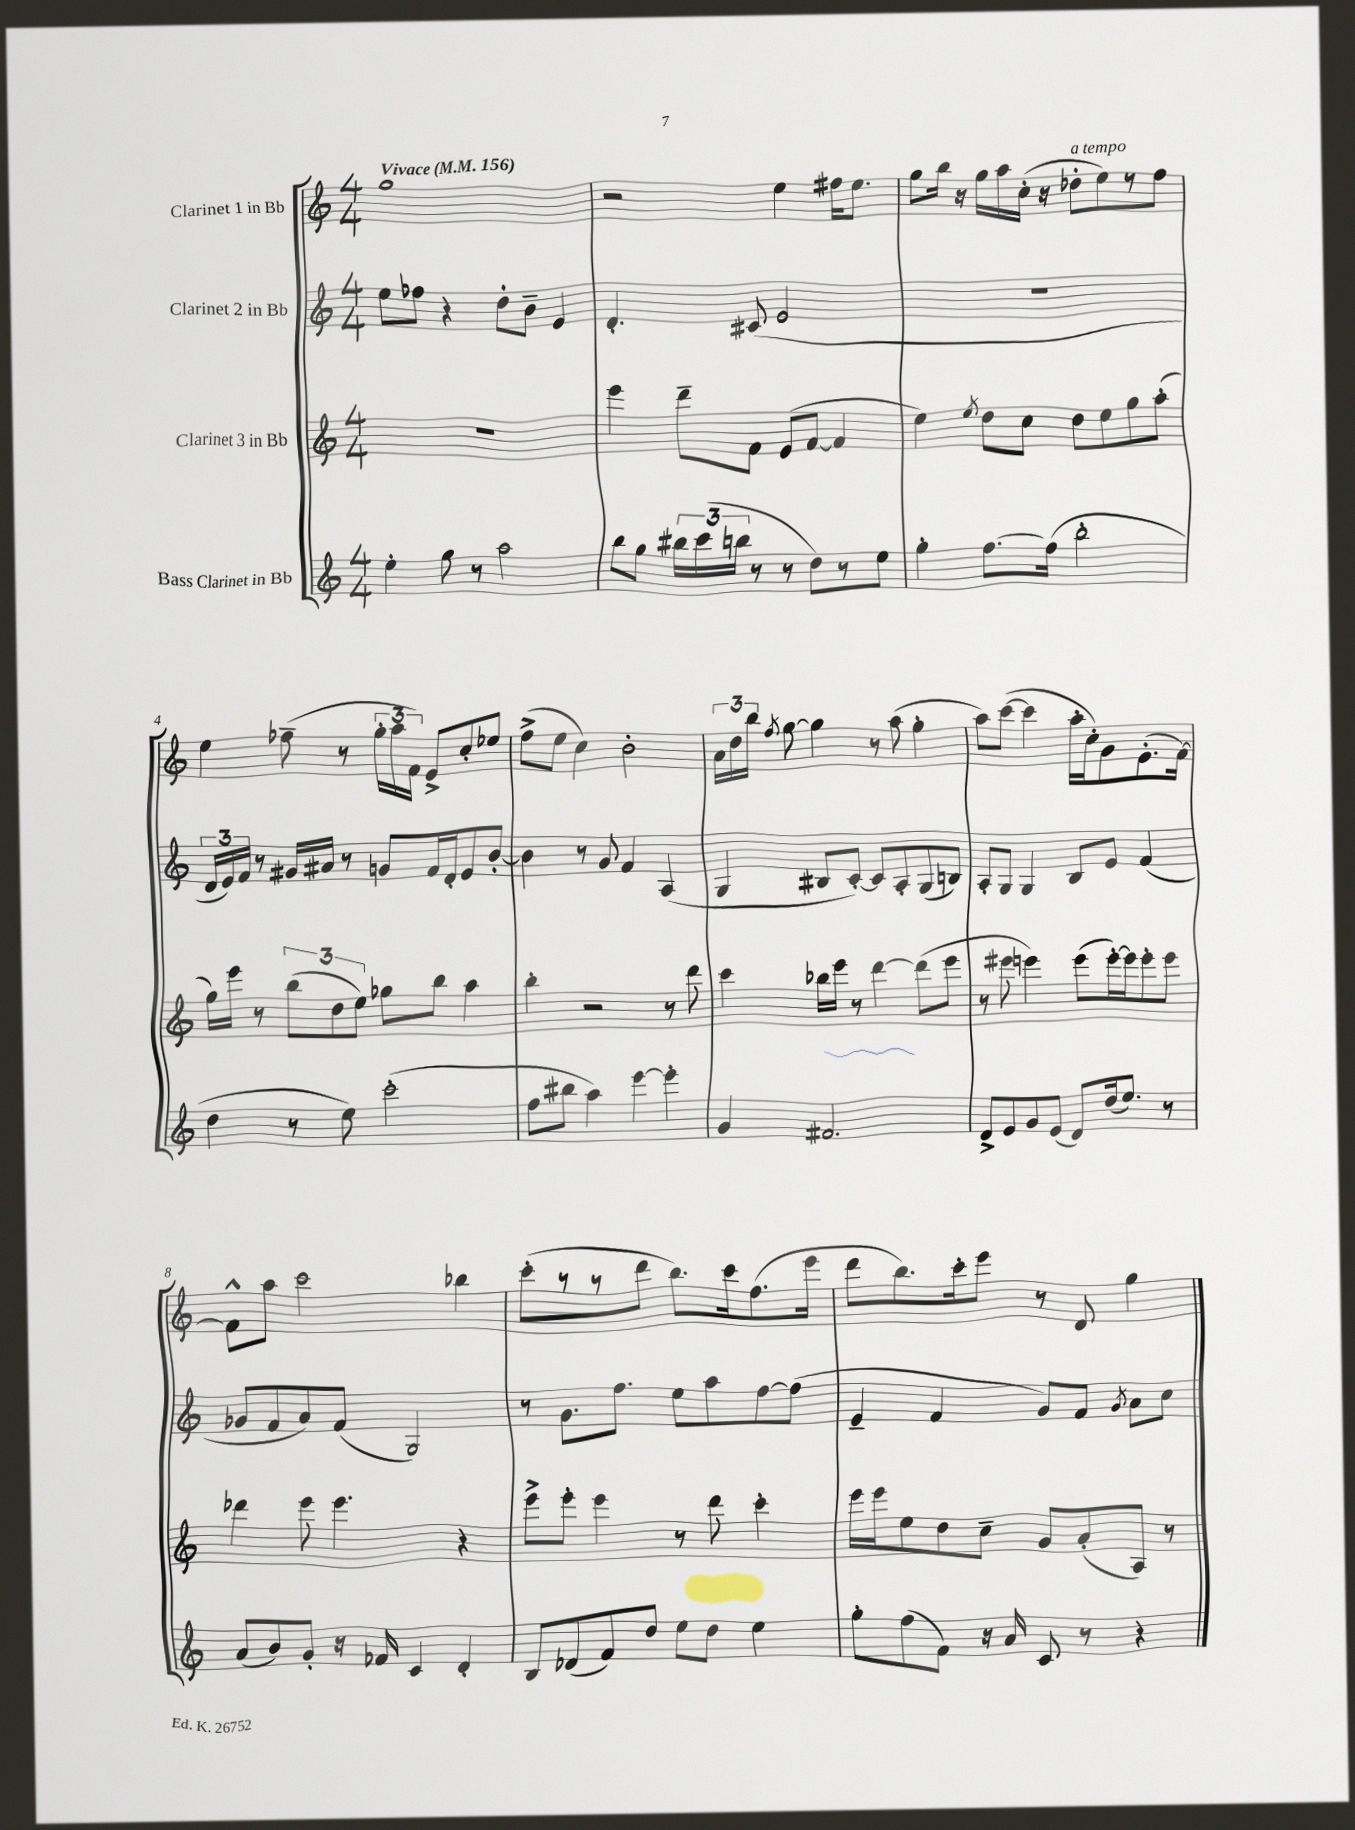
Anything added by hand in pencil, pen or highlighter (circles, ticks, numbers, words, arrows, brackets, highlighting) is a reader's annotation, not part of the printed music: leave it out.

**kern	**kern	**kern	**kern
*staff4	*staff3	*staff2	*staff1
*clefG2	*clefG2	*clefG2	*clefG2
*k[]	*k[]	*k[]	*k[]
*M4/4	*M4/4	*M4/4	*M4/4
*MM156	*MM156	*MM156	*MM156
4ee'\	1r	8ee\L	1gg
.	.	8ff-\J	.
8gg\	.	4r	.
8r	.	.	.
2aa\	.	8dd'\L	.
.	.	8b~\J	.
.	.	4e/	.
=	=	=	=
8bb\L	4eee\	4.d'/	2r
8gg\J	.	.	.
24bb#\LL	8ddd~\L	.	.
(24ccc\	.	.	.
24bb\JJ	.	.	.
8r	8f\J	(8c#/	.
8r	(8e/L	2e/	4ee\
8dd\L)	[8f/J	.	.
8r	4f/]	.	16ff#\LK
.	.	.	8.ee\J
8ee\J	.	.	.
=	=	=	=
4gg'\	4ee\)	1r	8gg\L
.	.	.	16bb\Jk
.	.	.	16r
.	8qee/	.	.
[8.ff\L	8dd\L	.	16gg\LL
.	.	.	16aa\
.	8cc\J	.	(16cc'\JJ
(16ff\]Jk	.	.	16r
2bb'\	8dd\L	.	8dd-'\L
.	8ee\	.	8ee\)
.	8gg\	.	8r
.	(8aa'\J	.	8ff\J
=	=	=	=
4dd\	16gg\LL)	24d/LL	4ee\
.	.	24e/)	.
.	16eee\JJ	.	.
.	.	24f/JJ	.
.	8r	8r	.
8r	(12bb\L	16g#/LL	(8ff-~\
.	.	16a#/JJ	.
.	12dd\	.	.
8ee\)	.	8r	8r
.	12ee\J)	.	.
(2ccc'\	8gg-\L	8g/L	24gg'\LL
.	.	.	24aa\
.	.	.	24f\JJ)
.	8bb\J	16f/L	8e^/L
.	.	16d'/J	.
.	4aa\	8e/	8cc'/
.	.	[8b'/J	8ee-/J
=	=	=	=
8ff\L	4bb'\	4b\]	(8ff^\L
8bb#\J	.	.	8ee\J
4aa\)	2r	8r	4cc\)
.	.	8g/	.
[4eee\	.	4f/	2b'\
4eee'\]	8r	(4A/	.
.	8ddd\	.	.
=	=	=	=
4g/	4ccc\	4G/	24a\LL
.	.	.	24dd\
.	.	.	24bb\JJ
.	.	.	8qff/
.	.	.	[8gg\
2.f#/	16bb-\LL	8B#/L	4gg\]
.	16eee\JJ	.	.
.	8r	[8c'/J)	.
.	[4ddd\	8c/]L	8r
.	.	8A'/	(8aa\
.	(8ddd\]L	(8G/	4gg'\
.	8eee\J	8B/J)	.
=	=	=	=
8d^/L	8r	8A'/L	8aa\L)
8e/	8eee#\	8G/J	([8ccc\J
8g/	4eee\)	4G/	4ccc\]
(8e/J	.	.	.
8d/L)	(8eee\L	8B/L	16aa'\LL
.	.	.	16cc'\J)
(16dd/k	[16eee'\L)	8e/J	8g\
8.ee/J)	16eee\]J	.	.
.	8eee'\	(4f/	(8.e'\
8r	8eee\J	.	.
.	.	.	[16f\Jk)
=	=	=	=
(8a/L	4ddd-\	8g-/L	8f^^\]L
8b/)	.	8f/	8aa\J
8g'/J	8eee\	8a/)	2ccc\
16r	4.eee\	(8f/J	.
16f-/	.	.	.
4c/	.	2G/)	.
4d'/	4r	.	4bb-\
=	=	=	=
8B/L	8eee^\L	8r	(8ccc'\L
(8d-/	8eee'\J	8.g\L	8r
8f/)	4eee\	.	8r
.	.	8.ff\J	.
8dd/J	.	.	8ddd\J
8ee\L	8r	8ee\L	8.bb\L)
8dd\J	8ddd\	8aa\	.
.	.	.	16ccc\k
4ee\	4ccc'\	[8ff\	(8.ff\
.	.	(8ff\]J	.
.	.	.	16eee\Jk
=	=	=	=
8gg'\L	16eee\LL	4e~/	8ddd\L
.	16eee\J	.	.
(8ff\	8ee\	.	8.bb\)
8f\J)	8dd\	4f/	.
.	.	.	16ccc'\k
16r	8cc~\J	.	8eee\J
16a/	.	.	.
8c/	8g/L	8g/L)	8r
8r	(8a'/	8f/J	8d/
.	.	8qg/	.
4r	8A/J)	8a\L	4gg\
.	8r	8cc\J	.
==	==	==	==
*-	*-	*-	*-
